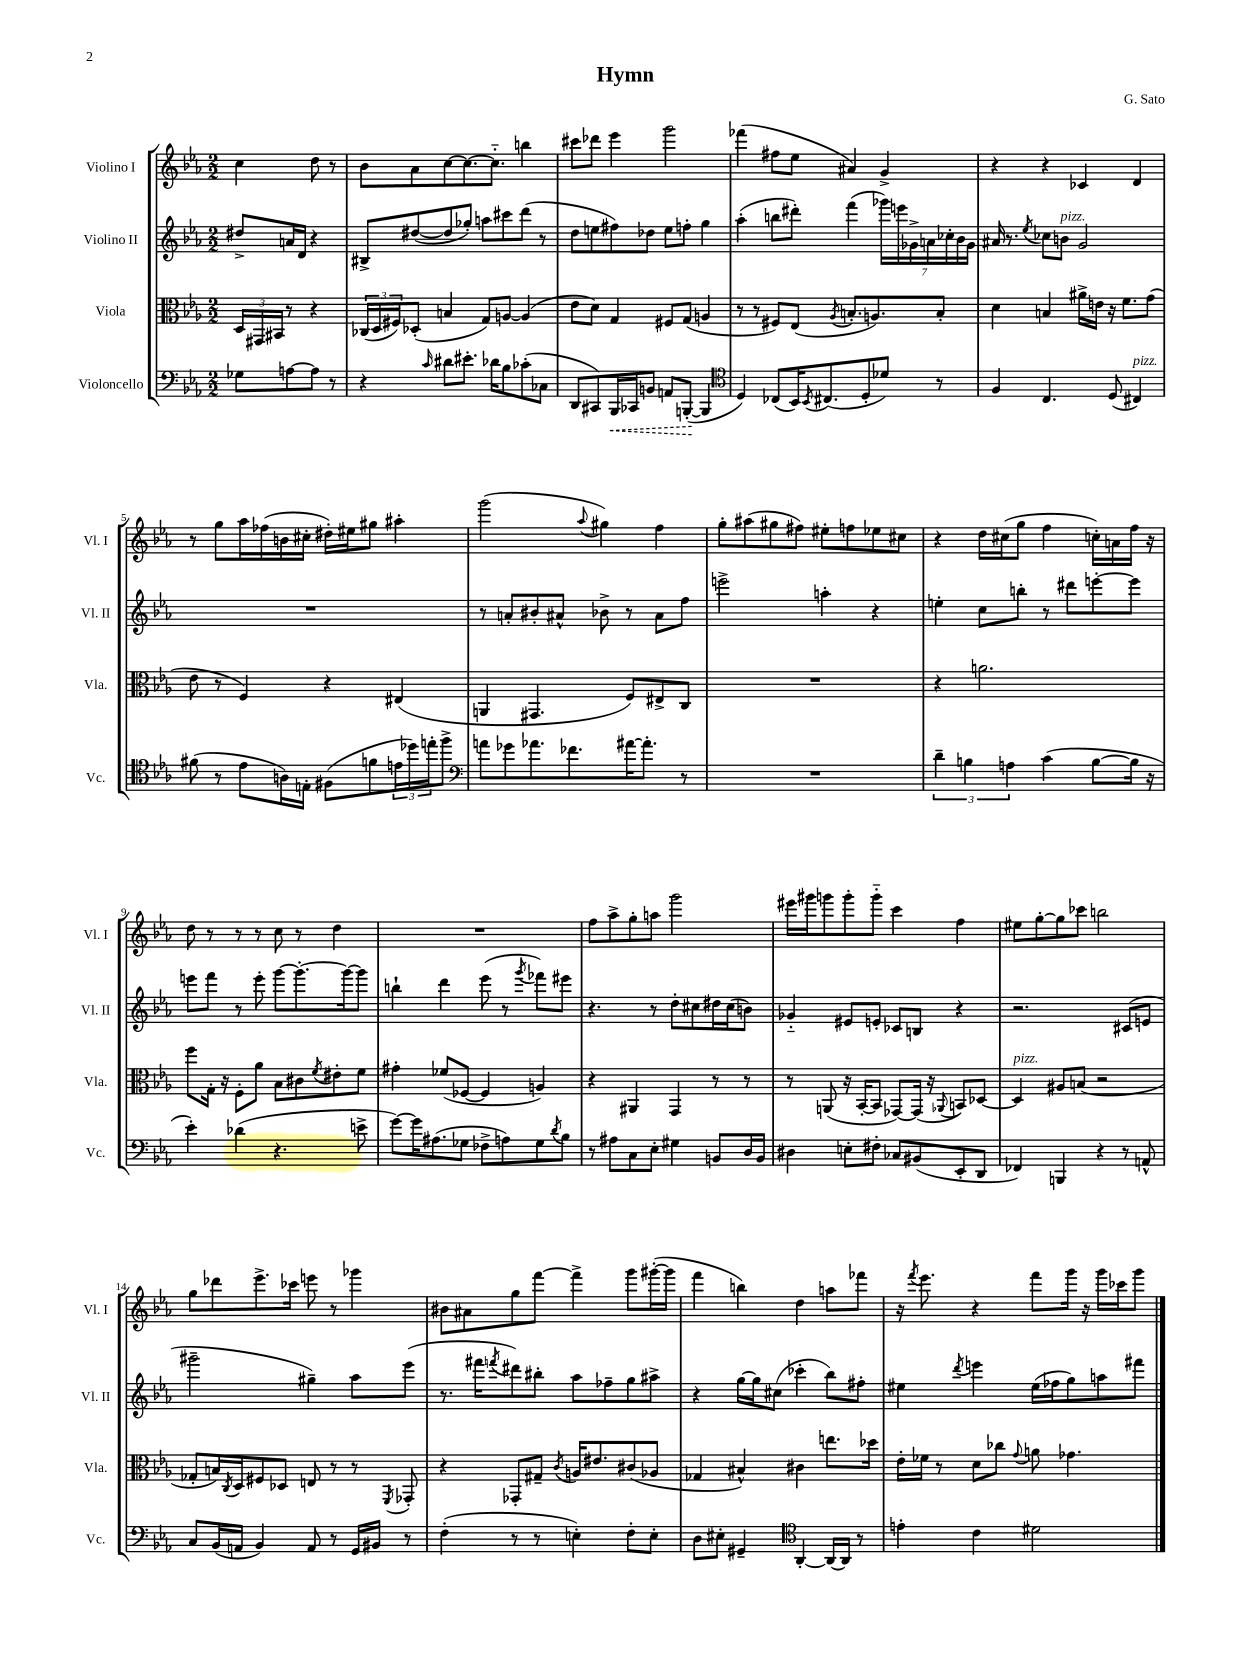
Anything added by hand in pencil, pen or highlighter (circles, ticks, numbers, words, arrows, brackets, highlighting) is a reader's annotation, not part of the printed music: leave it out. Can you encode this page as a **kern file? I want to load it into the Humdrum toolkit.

**kern	**kern	**kern	**kern
*staff4	*staff3	*staff2	*staff1
*clefF4	*clefC3	*clefG2	*clefG2
*k[b-e-a-]	*k[b-e-a-]	*k[b-e-a-]	*k[b-e-a-]
*M2/2	*M2/2	*M2/2	*M2/2
8G-	24D	8dd#^	4cc
.	24GG#	.	.
.	24BB#	.	.
[8A	8r	16a	.
.	.	16d	.
8A]	4r	4r	8dd
8r	.	.	8r
=	=	=	=
4r	(24C-	8B#^	8b-
.	24D	.	.
.	24F#)	.	.
.	(8D-'	([8dd#	8a-
16qqc	.	.	.
8d#	4B	8dd#]	[8cc
8.e#'	.	8gg-')	8.cc_
.	8G)	8aa	.
16d-	.	.	8.cc'~]
8B-	[8A	8ccc#	.
(8c-'	(4A]	(8ddd	4bb
8C-	.	8r	.
=	=	=	=
8DD	8e-	8dd	8ccc#
8CC#)	8d)	8ee	8ddd-
16BBB-	4G	8ff#)	4eee-
16CC-	.	.	.
8BB	.	8dd-	.
8AA	8F#	8ee	2ggg
([8BBB'	(8G	8ff'	.
4BBB]	4A	4gg	.
=	=	=	=
*clefC4	*	*	*
4D)	8r	(4aa-'	(4fff-
.	8r	.	.
(8C-	8F#)	8bb	8ff#
16BB-)	(8E-	8ddd#')	8ee-
8qBB-	.	.	.
(8.C#	.	.	.
.	8qA-	.	.
.	8.B'	(4fff	4a#)
8D'	.	.	.
.	8.A)	.	.
8d-)	.	28ggg-)	4g^
.	.	28eee	.
.	.	28g-^	.
.	.	28a	.
8r	8B'	.	.
.	.	28cc-'	.
.	.	28b-	.
.	.	28g-	.
=	=	=	=
4F	4d	16a#	4r
.	.	8.r	.
.	.	8qee-	.
4.C	4B	8cc-	4r
.	.	8b	.
.	16a#^	2g	4c-
.	16e	.	.
(8D	16r	.	.
.	8.f	.	.
4C#)	.	.	4d
.	(8g	.	.
=	=	=	=
(8f#	8e-	1r	8r
8r	8r	.	8gg
8e-	4F)	.	16aa-
.	.	.	(16ff-
16A)	.	.	16b
16E'	.	.	16cc#'
(8F#	4r	.	16dd#')
.	.	.	16ee#
8f	.	.	8gg#
24e	(4E#	.	4aa#'
24dd-)	.	.	.
24ee'	.	.	.
8ff^	.	.	.
=	=	=	=
*clefF4	*	*	*
8a	4AA	8r	(2ggg
8g-	.	8a'	.
8.a-	4.GG#	8b#'	.
.	.	8a#^^	.
8.f-	.	.	.
.	.	.	8qqaa-
.	.	8b-^	4gg#)
[16a#	8F)	8r	.
8.a#']	.	.	.
.	8E#^	8a#	4ff
8r	8C	8ff	.
=	=	=	=
1r	1r	2eee^	8gg'
.	.	.	(8aa#
.	.	.	8gg#
.	.	.	8ff#)
.	.	4aa'	8ee#'
.	.	.	8ff
.	.	4r	8ee-
.	.	.	8cc#
=	=	=	=
6d~	4r	4ee'	4r
6B	.	.	.
.	2.a	8cc	16dd
.	.	.	(16cc#
6A	.	.	.
.	.	8bb'	8gg
(4c	.	8r	4ff
.	.	8ddd#	.
[8B	.	[8eee'	16cc')
.	.	.	16a
16B]	.	8eee]	16ff
16r	.	.	16r
=	=	=	=
4e-')	8ff	8eee	8dd
.	16G'	8fff	8r
.	16r	.	.
(4d-	8F'	8r	8r
.	8a-	8eee'	8r
4.r	8B-	[8ggg	8cc
.	8c#	8.ggg'_	8r
.	8qf	.	.
.	8e#'	.	4dd
.	.	16ggg_	.
8e^	8f	8ggg]	.
=	=	=	=
[8g)	4g#'	4bb`	1r
16g]	.	.	.
(8.A#	.	.	.
.	(8f-	4ddd	.
8G-	[8F-	.	.
8F-^	4F-]	(8eee-	.
8A)	.	8r	.
.	.	8qggg	.
8G-	4A)	8fff-)	.
8qd	.	.	.
8B-	.	8eee#	.
=	=	=	=
8r	4r	4.r	8ff
8A#	.	.	8aa-^
8C	4AA#	.	8gg'
8E-'	.	8r	8aa
4G#	4GG	8dd'	2ggg
.	.	8cc#	.
8BB	8r	16dd#	.
.	.	(16cc#	.
16D	8r	8b)	.
16BB	.	.	.
=	=	=	=
4D#	8r	4g-'~	16eee#
.	.	.	16ggg#
.	(8AA	.	8ggg
8E'	16r	8e#	8ggg'
.	[16BB-'	.	.
8F#'	8BB-]	8e'	8ggg'~
8C-	[8GG-)	8c-	4ccc
(8BB#	(16GG-]	8B	.
.	16r	.	.
.	8qqAA-	.	.
8EE-'	8BB)	4r	4ff
8DD	[8D-	.	.
=	=	=	=
4FF-)	4D-]	2.r	8ee#
.	.	.	[8gg'
4BBB	8A#	.	8gg]
.	(8B	.	8ccc-
4r	2r	.	2bb
8r	.	(8c#	.
8AA^^	.	8e	.
=	=	=	=
8C	8G-'	2ggg#~	8gg
(16BB-	16B)	.	8ddd-
.	8qC	.	.
16AA	16D	.	.
4BB-)	8F#	.	8.eee-^
.	8D-	.	.
.	.	.	16ccc-
8AA	8E	4gg#~)	8eee
8r	8r	.	8r
16GG	8r	8aa-	4ggg-
16BB#	.	.	.
.	8qFF	.	.
8r	8GG-'	(8eee-	.
=	=	=	=
(4F'	4r	8.r	8b#
.	.	.	8a#
.	.	16fff#	.
.	.	8qfff	.
8r	8GG-'	8ddd#)	8gg
8r	8G#~	8bb#'	[8fff
.	8qc	.	.
4E')	16A	8aa-	4fff^]
.	8.e#	.	.
.	.	8ff-~	.
8F'	(8c#	8gg	8ggg
8E'	8A-	8aa#^	([16ggg#'
.	.	.	16ggg#]
=	=	=	=
8D	4G-	4r	4fff
8E#'	.	.	.
4GG#~	4B#^^)	[16gg	4bb)
.	.	16gg]	.
.	.	(8cc#	.
*clefC4	*	*	*
[4AA-'	4c#	4ccc-'	4dd
16AA-_	8.ee	8bb-)	8aa
16AA-]	.	.	.
8r	.	8ff#'	8fff-
.	16dd-	.	.
=	=	=	=
4e'	16e-'	4ee#	16r
.	.	.	8qfff
.	16f-	.	8.eee-
.	8r	.	.
.	.	8qddd	.
4c	8d	4eee	4r
.	8cc-	.	.
.	8qqg	.	.
2d#	8a	(16ee#	8fff
.	.	16ff-	.
.	4.g-	8gg)	16ggg
.	.	.	16r
.	.	8aa	16ggg
.	.	.	16ccc-
.	.	8fff#	8ggg
==	==	==	==
*-	*-	*-	*-
